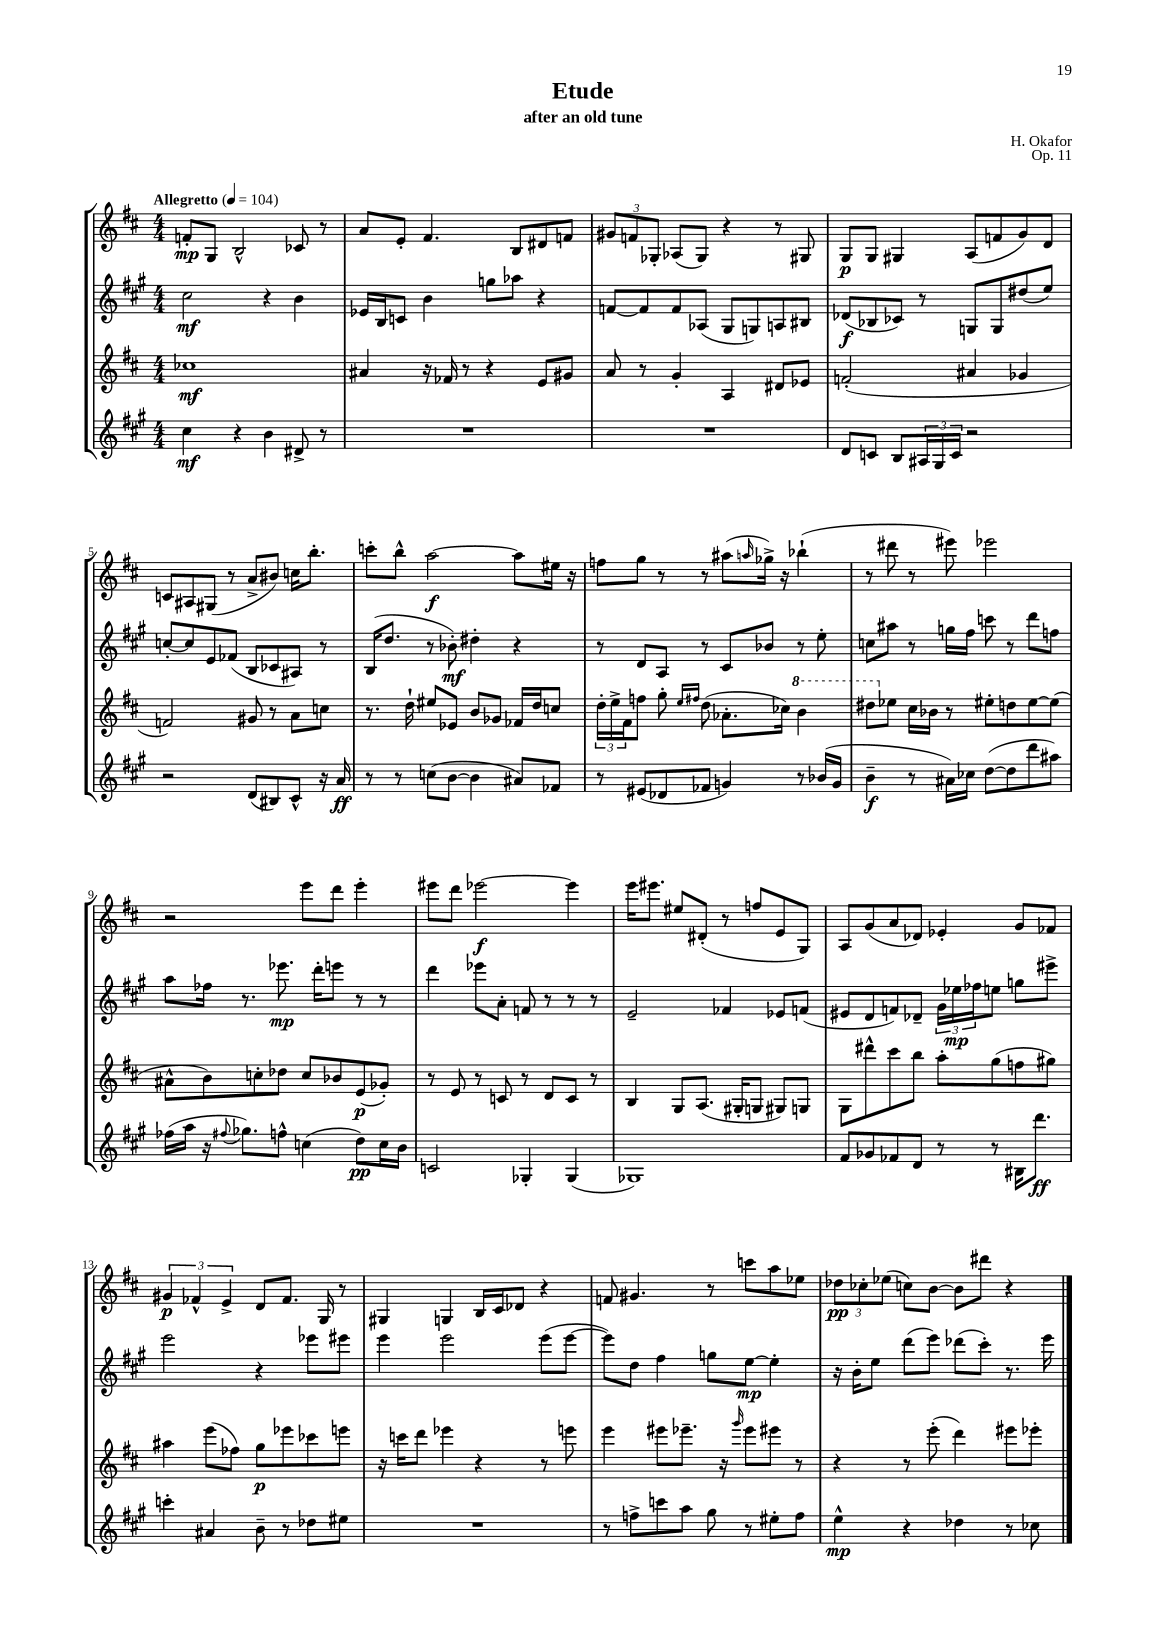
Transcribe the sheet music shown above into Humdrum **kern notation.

**kern	**dynam	**kern	**dynam	**kern	**dynam	**kern	**dynam
*part4	*part4	*part3	*part3	*part2	*part2	*part1	*part1
*staff4	*staff4	*staff3	*staff3	*staff2	*staff2	*staff1	*staff1
*clefG2	*	*clefG2	*	*clefG2	*	*clefG2	*
*k[f#c#g#]	*	*k[f#c#]	*	*k[f#c#g#]	*	*k[f#c#]	*
*M4/4	*	*M4/4	*	*M4/4	*	*M4/4	*
*MM104	*	*MM104	*	*MM104	*	*MM104	*
=1	=1	=1	=1	=1	=1	=1	=1
!	!	!	!	!	!	!LO:TX:a:B:t=Allegretto	!
4cc#\	mf	1cc-X	mf	2cc#\	mf	8fn'/L	mp
.	.	.	.	.	.	8G/J	.
4r	.	.	.	.	.	2B^^/	.
4b\	.	.	.	4r	.	.	.
8d#X^/	.	.	.	4b\	.	8c-X/	.
8r	.	.	.	.	.	8r	.
=2	=2	=2	=2	=2	=2	=2	=2
1r	.	4a#X/	.	16e-X/LL	.	8a/L	.
.	.	.	.	16B/J	.	.	.
.	.	.	.	8cn/J	.	8e'/J	.
.	.	16r	.	4b\	.	4.f#/	.
.	.	16f-X/	.	.	.	.	.
.	.	8r	.	.	.	.	.
.	.	4r	.	8ggn\L	.	.	.
.	.	.	.	8aa-X\J	.	8B/L	.
.	.	8e/L	.	4r	.	8d#X/	.
.	.	8g#X/J	.	.	.	8fn/J	.
=3	=3	=3	=3	=3	=3	=3	=3
1r	.	8a/	.	[8fn/L	.	12g#X/L	.
.	.	.	.	.	.	12fn/	.
.	.	8r	.	8f/]	.	.	.
.	.	.	.	.	.	12G-X'/J	.
.	.	4g'/	.	8f/	.	(8A-X/L	.
.	.	.	.	(8A-X/J	.	8G-/J)	.
.	.	4A/	.	8G#/L	.	4r	.
.	.	.	.	8Gn/)	.	.	.
.	.	8d#X/L	.	8An/	.	8r	.
.	.	8e-X/J	.	8B#X/J	.	8G#X/	.
=4	=4	=4	=4	=4	=4	=4	=4
8d/L	.	(2fn'/	.	(8d-X/L	f	8G/L	p
8cn/J	.	.	.	8B-X/	.	8G/J	.
8B/L	.	.	.	8c-X/J)	.	4G#X/	.
24A#X/L	.	.	.	8r	.	.	.
24G#/	.	.	.	.	.	.	.
24c/JJ	.	.	.	.	.	.	.
2r	.	4a#X/	.	8Gn/L	.	(8A/L	.
.	.	.	.	8G/	.	8fn/	.
.	.	4g-X/	.	(8dd#X/	.	8g/)	.
.	.	.	.	8ee/J)	.	8d/J	.
!!LO:LB:g=z
=5	=5	=5	=5	=5	=5	=5	=5
2r	.	2fn/)	.	[8ccn'/L	.	8cn/L	.
.	.	.	.	8cc/]	.	8A#X/	.
.	.	.	.	8e/	.	(8G#X/J	.
.	.	.	.	(8f-X/J	.	8r	.
(8d/L	.	8g#X/	.	8B/L	.	8a^/L	.
8B#X/)	.	8r	.	8c-X/	.	8b#X/J)	.
8c#^^/J	.	8a\L	.	8A#X/J)	.	16ccn\KL	.
.	.	.	.	.	.	8.bb'\J	.
16r	.	8ccn\J	.	8r	.	.	.
16a/	ff	.	.	.	.	.	.
=6	=6	=6	=6	=6	=6	=6	=6
8r	.	8.r	.	(16B/KL	.	8cccn'\L	.
.	.	.	.	8.dd/J	.	.	.
8r	.	.	.	.	.	8bb^^\J	.
.	.	16dd`\	.	.	.	.	.
(8ccn\L	.	8ee#X/L	.	8r	.	[2aa\	f
[8b\J	.	8e-X/J	.	8b-X'\)	mf	.	.
4b\]	.	8b/L	.	4dd#X'\	.	.	.
.	.	8g-X/J	.	.	.	.	.
8a#X/L)	.	16f-X/LL	.	4r	.	8aa\L]	.
.	.	16dd/J	.	.	.	.	.
8f-X/J	.	8ccn/J	.	.	.	16ee#X\Jk	.
.	.	.	.	.	.	16r	.
=7	=7	=7	=7	=7	=7	=7	=7
8r	.	24dd'\LL	.	8r	.	8ffn\L	.
.	.	24ee^\	.	.	.	.	.
.	.	24f#\J	.	.	.	.	.
(8e#X/L	.	8ffn\J	.	8d/L	.	8gg\J	.
8d-X/	.	8gg'\	.	8A/J	.	8r	.
.	.	16qqee/LL	.	.	.	.	.
.	.	16qqff#X/JJ	.	.	.	.	.
8f-X/J	.	(8dd\	.	8r	.	8r	.
4gn/)	.	8.a-X'\L	.	8c#/L	.	(8aa#X\L	.
.	.	.	.	.	.	16qqaan/	.
.	.	.	.	8b-X/J	.	16gg-X^\Jk)	.
.	.	16cc-X\Jk)	.	.	.	16r	.
*	*	*8va	*	*	*	*	*
8r	.	4bb\	.	8r	.	(4bb-X`\	.
(16b-X/LL	.	.	.	8ee'\	.	.	.
16g/JJ	.	.	.	.	.	.	.
=8	=8	=8	=8	=8	=8	=8	=8
4b~\	f	8ddd#X\L	.	8ccn\L	.	8r	.
*	*	*X8va	*	*	*	*	*
.	.	8ee-X\J	.	8aa#X\J	.	8ddd#X\	.
8r	.	16cc#\LL	.	8r	.	8r	.
.	.	16b-X\JJ	.	.	.	.	.
16a#X\LL)	.	8r	.	16ggn\LL	.	8eee#X\)	.
16cc-X\JJ	.	.	.	16ff#\JJ	.	.	.
([8dd\L	.	8ee#X'\L	.	8cccn\	.	2eee-X\	.
8dd\]	.	8ddn\	.	8r	.	.	.
8ddd\	.	[8ee#\	.	8ddd\L	.	.	.
8aa#X\J)	.	(8ee#\J]	.	8ffn\J	.	.	.
!!LO:LB:g=z
=9	=9	=9	=9	=9	=9	=9	=9
(16ff-X\LL	.	8a#X^^\L	.	8aa\L	.	2r	.
16aa\JJ	.	.	.	.	.	.	.
16r	.	8b\)	.	16ff-X\Jk	.	.	.
8qqff#X/	.	.	.	.	.	.	.
8.gg-X\L)	.	.	.	8.r	.	.	.
.	.	8ccn'\	.	.	.	.	.
8ffn^^\J	.	8dd-X\J	.	8.eee-X\	mp	.	.
(4ccn\	.	8cc/L	.	.	.	8eee\L	.
.	.	.	.	16ddd'\KL	.	.	.
.	.	8b-X/	.	8eeen\J	.	8ddd\J	.
8dd\L)	pp	(8e/	p	8r	.	4eee'\	.
16cc\L	.	8g-X'/J)	.	8r	.	.	.
16b\JJ	.	.	.	.	.	.	.
=10	=10	=10	=10	=10	=10	=10	=10
2cn/	.	8r	.	4ddd\	.	8eee#X\L	.
.	.	8e/	.	.	.	8ddd\J	.
.	.	8r	.	8eee-X\L	.	[2eee-X\	f
.	.	8cn/	.	8a'\J	.	.	.
4G-X'/	.	8r	.	8fn/	.	.	.
.	.	8d/L	.	8r	.	.	.
(4G-/	.	8c/J	.	8r	.	4eee-\]	.
.	.	8r	.	8r	.	.	.
=11	=11	=11	=11	=11	=11	=11	=11
1G-X)	.	4B/	.	2e~/	.	16eee\KL	.
.	.	.	.	.	.	8.eee#X\J	.
.	.	8G/L	.	.	.	8ee#X/L	.
.	.	(8.A/J	.	.	.	(8d#X'/J	.
.	.	.	.	4f-X/	.	8r	.
.	.	16G#X'/KL	.	.	.	.	.
.	.	8Gn/J	.	.	.	8ffn/L	.
.	.	8G#X/L)	.	8e-X/L	.	8e/	.
.	.	8Gn/J	.	(8fn/J	.	8G/J)	.
=12	=12	=12	=12	=12	=12	=12	=12
8f#/L	.	8G\L	.	8e#X/L	.	8A/L	.
8g-X/	.	8ddd#X^^\	.	8d/	.	(8g/	.
8f-X/	.	8ccc#\	.	8fn/)	.	8a/	.
8d/J	.	8bb\J	.	8d-X~/J	.	8d-X/J)	.
8r	.	8aa'\L	.	24g#\LL	.	4e-X'/	.
.	.	.	.	24ee-X\	mp	.	.
.	.	.	.	24ff-X\J	.	.	.
8r	.	(8gg\	.	8een\J	.	.	.
16B#X\KL	.	8ffn\	.	8ggn\L	.	8g/L	.
8.ddd\J	ff	.	.	.	.	.	.
.	.	8gg#X\J)	.	8eee#X^\J	.	8f-X/J	.
!!LO:LB:g=z
=13	=13	=13	=13	=13	=13	=13	=13
4cccn'\	.	4aa#X\	.	2eee\	.	6g#X/	p
.	.	.	.	.	.	6f-X^^/	.
4a#X/	.	(8eee\L	.	.	.	.	.
.	.	.	.	.	.	6e^/	.
.	.	8ff-X\J)	.	.	.	.	.
8b~\	.	8gg\L	p	4r	.	8d/L	.
8r	.	8eee-X\	.	.	.	8.f-/J	.
8dd-X\L	.	8ccc-X\	.	8eee-X\L	.	.	.
.	.	.	.	.	.	16G/	.
8ee#X\J	.	8eeen\J	.	8eee#X\J	.	8r	.
=14	=14	=14	=14	=14	=14	=14	=14
1r	.	16r	.	4eee\	.	4G#X/	.
.	.	16cccn\KL	.	.	.	.	.
.	.	8ddd\J	.	.	.	.	.
.	.	4eee-X\	.	2eee\	.	4Gn/	.
.	.	4r	.	.	.	16B/LL	.
.	.	.	.	.	.	16c#/J	.
.	.	.	.	.	.	8d-X/J	.
.	.	8r	.	(8eee\L	.	4r	.
.	.	8eeen\	.	[8eee\J	.	.	.
=15	=15	=15	=15	=15	=15	=15	=15
8r	.	4eee\	.	8eee\L])	.	8fn/	.
8ffn^\L	.	.	.	8dd\J	.	4.g#X/	.
8cccn\	.	8eee#X\L	.	4ff#\	.	.	.
8aa\J	.	8.eee-X~\J	.	.	.	.	.
8gg#\	.	.	.	8ggn\L	.	8r	.
.	.	16r	.	.	.	.	.
.	.	16qqggg/	.	.	.	.	.
8r	.	8eee-\L	.	[8ee\J	mp	8cccn\L	.
8ee#X'\L	.	8eee#X\J	.	4ee'\]	.	8aa\	.
8ff\J	.	8r	.	.	.	8ee-X\J	.
=16	=16	=16	=16	=16	=16	=16	=16
4ee^^\	mp	4r	.	16r	.	12dd-X\L	pp
.	.	.	.	16b'\KL	.	.	.
.	.	.	.	.	.	12cc-X'\	.
.	.	.	.	8ee\J	.	.	.
.	.	.	.	.	.	(12ee-X\J	.
4r	.	8r	.	(8ddd\L	.	8ccn\L)	.
.	.	(8eee'\	.	8eee\J)	.	[8b\J	.
4dd-X\	.	4ddd\)	.	(8ddd-X\L	.	8b\L]	.
.	.	.	.	8ccc#'\J)	.	8ddd#X\J	.
8r	.	8eee#X\L	.	8.r	.	4r	.
8cc-X\	.	8eee-X'\J	.	.	.	.	.
.	.	.	.	16eee\	.	.	.
==	==	==	==	==	==	==	==
*-	*-	*-	*-	*-	*-	*-	*-
